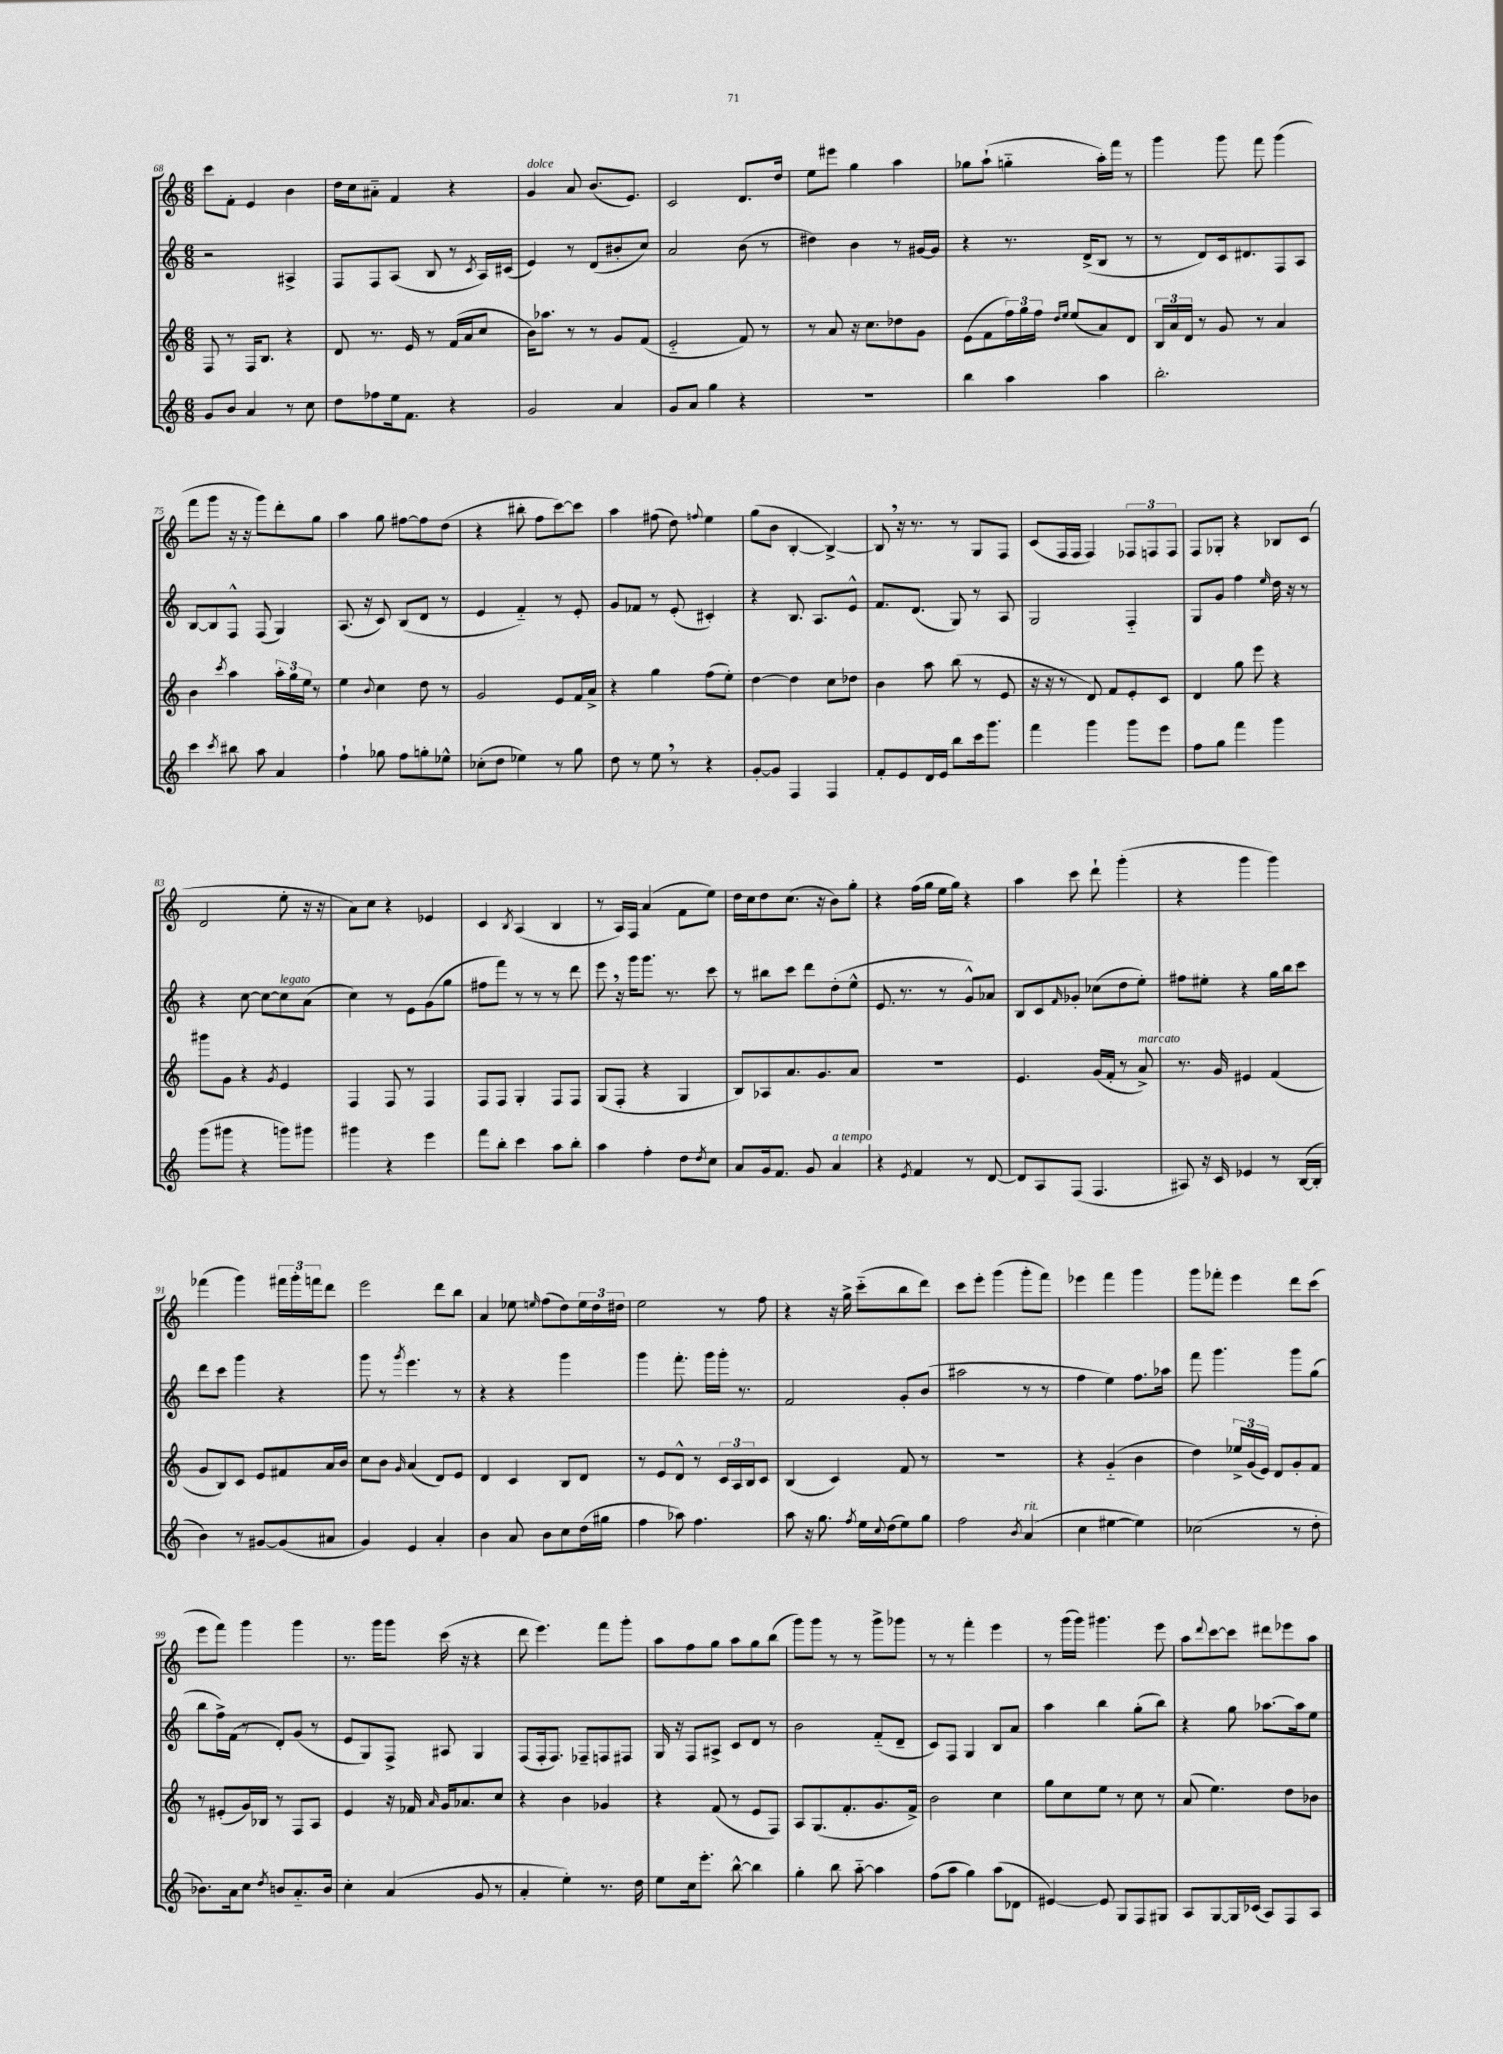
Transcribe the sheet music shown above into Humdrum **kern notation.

**kern	**kern	**kern	**kern
*staff4	*staff3	*staff2	*staff1
*clefG2	*clefG2	*clefG2	*clefG2
*k[]	*k[]	*k[]	*k[]
*M6/8	*M6/8	*M6/8	*M6/8
8g	8F	2r	8ccc
8b	8r	.	8f'
4a	16F	.	4e
.	8.B	.	.
8r	4r	4A#^	4b
8cc	.	.	.
=	=	=	=
8dd	8d	8F	16dd
.	.	.	16cc
8ff-	8.r	8F	8a#'~
16ee	.	(8A	4f
8.f	16e	.	.
.	8r	8B	.
4r	(16f	8r	4r
.	16a	.	.
.	.	8qc	.
.	8cc	16A)	.
.	.	(16c#	.
=	=	=	=
2g	16b)	4e)	4g
.	8.aa-	.	.
.	8r	8r	8a
.	8r	(8d	(8.b
4a	8g	8b#'	.
.	.	.	8.e)
.	(8f	8cc)	.
=	=	=	=
8g	2e'~	2a	2c
8a	.	.	.
4gg	.	.	.
4r	8f)	(8b	8.d
.	8r	8r	.
.	.	.	16dd
=	=	=	=
2.r	8r	4dd#)	8ee
.	8a	.	8eee#
.	16r	4b	4gg
.	8.cc	.	.
.	8dd-	8r	4aa
.	8g	[16g#	.
.	.	16g#]	.
=	=	=	=
4bb	(8e	4r	8gg-
.	8f	.	(8aa`
4aa	24ff)	8.r	4gg'~
.	24gg	.	.
.	24ff	.	.
.	16qqdd	.	.
.	16qqee	.	.
.	(8ee	.	.
.	.	(16d^	.
4aa	8a)	8B	16aa')
.	.	.	16fff
.	8d	8r	8r
=	=	=	=
2.bb'	24B	8r	4ggg
.	24a	.	.
.	24d	.	.
.	8r	8d)	.
.	8g	16c	8ggg
.	.	8.d#	.
.	8r	.	8fff
.	4a	8F	(4ggg
.	.	8A	.
=	=	=	=
4ccc	4b	[8B	8fff
.	.	8B]	8ggg
8qccc	8qccc	.	.
8bb#	4aa	8F^^	16r
.	.	.	16r
8aa	.	(8F	8ggg)
4a	24aa'	4G)	8ddd'
.	24gg	.	.
.	24ee	.	.
.	8r	.	8gg
=	=	=	=
4ff`	4ee	(8.A	4aa
.	.	16r	.
.	8qqb	.	.
8gg-	4cc	8c)	8gg
8ff	.	(8B	[8ff#
8gg'	8dd	8d	8ff#]
8ee-^^	8r	8r	(8dd
=	=	=	=
(8cc-'	2g	4e	4r
8dd	.	.	.
4ee-)	.	4f'~)	8bb#'
.	.	.	8ff
8r	8e	8r	[8ccc)
8gg	16f	8e'	8ccc]
.	16a^	.	.
=	=	=	=
8dd	4r	8g	4aa
8r	.	8f-	.
8ee	4gg	8r	(8ff#
8r	.	(8e'	8dd)
.	.	.	8qqff
4r	(8ff	4c#')	4ee
.	8ee')	.	.
=	=	=	=
[8g'	[4dd	4r	(8gg
8g]	.	.	8b
4F	4dd]	8.B	[4B'
.	.	8.A	.
4F	8cc	.	4B^_)
.	8dd-	8e^^	.
=	=	=	=
8f'	4b	8.f	8B]
8e	.	.	16r
.	.	(8.d	8.r
16d	8aa	.	.
16e	.	.	.
8bb	(8bb	8G)	8r
16ccc	8r	8r	8G
8.ggg	.	.	.
.	8e	8A	8F
=	=	=	=
4fff	16r	2G	(8c
.	16r	.	.
.	8r	.	16F
.	.	.	16F
4ggg	8d)	.	4F)
.	8f	.	.
8ggg	8e'	4F'~	12F-
.	.	.	12F
8eee	8c	.	.
.	.	.	12F
=	=	=	=
8ff	4d	8G	8F
8gg	.	8g	8G-'
4fff	8gg	4ff	4r
.	8eee	.	.
.	.	16qqee	.
4ggg	4r	16dd	8B-
.	.	16r	.
.	.	8r	(8c
=	=	=	=
(8ggg	8ggg#	4r	2d
8ggg#	8g	.	.
4r	4r	[8cc	.
.	.	8cc_	.
.	8qg	.	.
8ggg)	4e	8cc]	8ee'
8ggg#	.	(8a	16r
.	.	.	16r
=	=	=	=
4ggg#	4F	4cc)	8a)
.	.	.	8cc
4r	8F	8r	4r
.	8r	8e	.
4eee	4F	(8g	4e-
.	.	8gg	.
=	=	=	=
8fff	8F	8ff#	4c
8bb'	8F	8fff)	.
.	.	.	8qB
4ccc	4G'	8r	(4A
.	.	8r	.
8aa	8F	8r	4B
8bb'	8F	8ddd	.
=	=	=	=
4aa	(8G	8eee	8r
.	8F'	16r	16A)
.	.	16ggg	16F
4ff'	4r	8.ggg	(4a
.	.	8.r	.
8dd	4G	.	8f
8qdd	.	.	.
8cc	.	8ccc	8ee)
=	=	=	=
8a	8B)	8r	16dd
.	.	.	16cc
16g	8A-	8bb#	8dd
8.f	.	.	.
.	8.a	8ccc	(8.cc
8g	.	8ddd	.
.	8.g	.	16r
4a	.	(8dd'	8b)
.	8a	8ee^^	8gg'
=	=	=	=
4r	2.r	8.e	4r
.	.	8.r	.
8qe	.	.	.
4f	.	.	(16ff
.	.	.	16gg
.	.	8r	16ee
.	.	.	16gg)
8r	.	8g^^)	4r
[8d	.	8a-	.
=	=	=	=
8d]	4.e	8B	4aa
8A	.	8c	.
.	.	16qqf	.
(8F	.	8g-'	8ccc
4.F	(16g	(8cc-	8ddd`
.	16f'	.	.
.	8r	8dd	(4ggg'
.	8a^)	8ee')	.
=	=	=	=
8A#)	8.r	8ff#	4r
16r	.	8ee#'	.
16c	16g	.	.
4e-	4e#	4r	4ggg
8r	(4f	16gg	4ggg)
.	.	16bb	.
([16B	.	8ccc	.
16B']	.	.	.
=	=	=	=
4b)	8g	8ddd	(4fff-
.	8B)	8ccc	.
8r	8c	4ggg	4ggg)
[8g#	8e	.	.
(8g#]	8f#	4r	24fff#
.	.	.	24ggg'
.	.	.	24fff
8a#	16a	.	8ddd
.	16b	.	.
=	=	=	=
4g)	8cc	8ggg	2eee
.	8b	8r	.
.	16qqg	8qggg	.
4e	(4a	4.eee	.
4a'	8d)	.	8ddd
.	8e	8r	8bb
=	=	=	=
4b	4d	4r	4a
8a	4c	4r	8ee-
.	.	.	16qqee
8b	.	.	(8ff
8cc	8B	4ggg	8dd)
(16dd	8d	.	24ee
.	.	.	24dd
16gg#	.	.	.
.	.	.	24dd#
=	=	=	=
4ff	8r	4ggg	2ee
.	8e	.	.
8aa-)	8d^^	8.fff'	.
4.ff	8r	.	.
.	.	16ggg	.
.	24c	16ggg'	8r
.	24A	.	.
.	.	8.r	.
.	24B	.	.
.	8c	.	8ff
=	=	=	=
8aa	(4B	2f	4r
16r	.	.	.
8.gg	.	.	.
.	4c)	.	16r
.	.	.	16gg^
8qff	.	.	.
16ee	.	.	(8ccc'~
8qqcc	.	.	.
(16dd	.	.	.
8ee)	8f	8g'	8bb
8gg	8r	(8b	8ddd)
=	=	=	=
2ff	2.r	2aa#	8ccc
.	.	.	8eee'
.	.	.	(4ggg
8qb	.	.	.
(4a	.	8r	8ggg'
.	.	8r	8fff)
=	=	=	=
4cc	4r	4ff	4eee-
[4ee#	(4g'~	4ee)	4fff
4ee#])	4b	8.ff	4ggg
.	.	16aa-	.
=	=	=	=
(2cc-	4dd)	8fff	8ggg
.	.	4.ggg	8fff-'
.	24ee-^	.	4eee
.	(24g	.	.
.	24e)	.	.
.	8d	.	.
8r	8g'	8ggg	8ddd
8dd'	8f	(8gg	(8ccc
=	=	=	=
8.b-)	8r	8bb	8eee
.	(8e#'	16ff^)	8fff)
16a	.	(16f	.
8cc	16g)	8r	4ggg
.	16B-	.	.
8qdd	.	.	.
8b	8r	8d')	.
8.a'~	8F	(8g	4ggg
.	8A	8r	.
16b	.	.	.
=	=	=	=
4cc'	4e	8e	8.r
.	.	8G)	.
.	.	.	16ggg
(4a	16r	8F^	8ggg
.	16f-	.	.
.	16qqa	.	.
.	16g	8A#	(16ccc
.	8.a-	.	16r
8g	.	4G	4r
8r	8cc	.	.
=	=	=	=
4a'	4r	(8F	8ddd
.	.	16F'	4.eee)
.	.	8.F)	.
4ee')	4b	.	.
.	.	8F-~	.
8.r	4g-	8F	8fff
.	.	8F#	8ggg'
16dd	.	.	.
=	=	=	=
8ee	4r	16G	8aa
.	.	16r	.
16cc	.	8F	8ff
8.eee'	.	.	.
.	(8f	8A#^	8gg
[8bb^^	8r	8c	8aa
4bb]	8e	8d	8gg
.	8F)	8r	(8bb
=	=	=	=
4gg'	8A	2b	8ggg)
.	(8.G	.	8ggg
8bb	.	.	8r
.	8.f'	.	.
[8aa'~	.	.	8r
4aa]	8.g	(8f'~	8ggg^
.	.	8d~	8ggg-
.	16f^)	.	.
=	=	=	=
(8ff	2b	8c)	8r
8aa	.	8F	8r
4gg)	.	4G	4fff'
(8aa	4cc	8B	4eee
8d-	.	8a	.
=	=	=	=
[4e#)	8gg	4aa	8r
.	8cc	.	(16ggg
.	.	.	16ggg)
8e#]	8ee	4bb	4.ggg#
8G	8r	.	.
8F	8cc	(8gg'	.
8G#	8r	8bb)	8eee
=	=	=	=
8A	(8a	4r	8aa
.	.	.	8qqddd
[8G	4.ee)	.	[8ccc
16G]	.	8gg	8ccc]
(16c-	.	.	.
8A)	.	[8.aa-	8ddd#
8F	8dd	.	8eee-
.	.	16aa-]	.
8A	8b-	8ee	8aa
==	==	==	==
*-	*-	*-	*-
